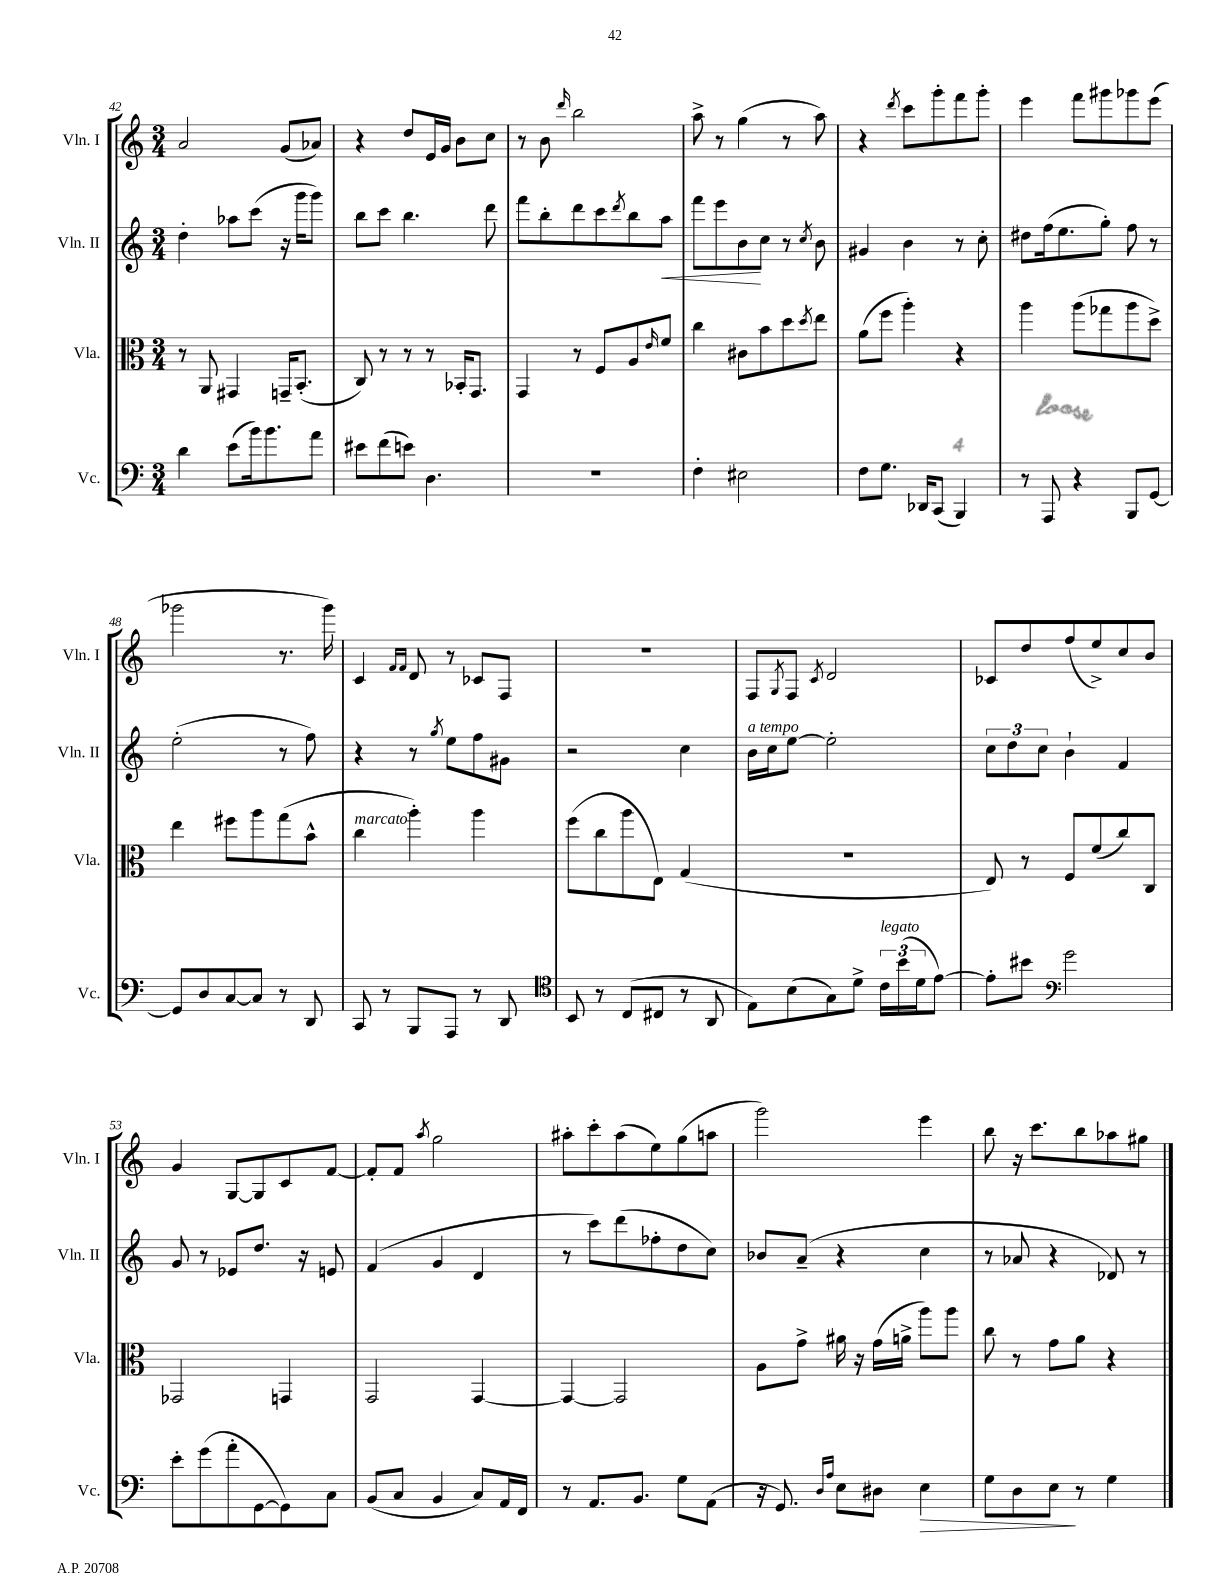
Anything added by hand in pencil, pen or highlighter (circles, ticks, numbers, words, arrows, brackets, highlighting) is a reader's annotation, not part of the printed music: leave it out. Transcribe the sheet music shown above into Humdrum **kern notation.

**kern	**kern	**kern	**kern
*staff4	*staff3	*staff2	*staff1
*clefF4	*clefC3	*clefG2	*clefG2
*k[]	*k[]	*k[]	*k[]
*M3/4	*M3/4	*M3/4	*M3/4
4d\	8r	4dd'\	2a/
.	8AA/	.	.
(8e\L	4GG#/	8aa-\L	.
16b\k)	.	(8ccc\J	.
8.b\	.	.	.
.	16GG~/LK	16r	(8g/L
.	(8.BB'/J	16ggg\LK	.
8a\J	.	8ggg\J)	8a-/J)
=	=	=	=
8e#\L	8C/)	8bb\L	4r
(8f\	8r	8ccc\J	.
8e\J)	8r	4.bb\	8dd/L
4.D\	8r	.	16e/L
.	.	.	16g/JJ
.	16BB-'/LK	.	8b\L
.	8.GG/J	.	.
.	.	8ddd\	8cc\J
=	=	=	=
2.r	4GG/	8fff\L	8r
.	.	8bb'\	8b\
.	.	.	16qqddd/
.	8r	8ddd\	2bb\
.	8F/L	8ccc\	.
.	.	8qddd/	.
.	8A/	8bb\	.
.	16qqe/	.	.
.	8f/J	8aa\J	.
=	=	=	=
4F'\	4cc\	8fff\L	8aa^\
.	.	8eee\	8r
2E#\	8c#\L	8b\	(4gg\
.	8b\	8cc\J	.
.	8dd\	8r	8r
.	8qdd/	8qcc/	.
.	8ee\J	8b\	8aa\)
=	=	=	=
8F\L	(8a\L	4g#/	4r
8.G\J	8ff\J	.	.
.	.	.	8qddd/
.	4aa'\)	4b\	8ccc\L
16DD-/LK	.	.	.
(8CC/J	.	.	8ggg'\
4BBB/)	4r	8r	8fff\
.	.	8cc'\	8ggg'\J
=	=	=	=
8r	4aa\	8dd#\L	4eee\
8AAA/	.	(16ff\k	.
.	.	8.ee\	.
4r	(8aa\L	.	8fff\L
.	8gg-\	8gg'\J)	8ggg#\
8BBB/L	8aa\	8ff\	8ggg-\
[8GG/J	8dd^\J)	8r	(8eee\J
=	=	=	=
8GG/]L	4ee\	(2ee'\	2ggg-\
8D/	.	.	.
[8C/	8ff#\L	.	.
8C/]J	8aa\	.	.
8r	(8gg\	8r	8.r
8DD/	8b^^\J	8ff\)	.
.	.	.	16ggg-\)
=	=	=	=
8CC/	4cc\	4r	4c/
8r	.	.	.
.	.	.	16qqf/LL
.	.	.	16qqf/JJ
8BBB/L	4aa'\)	8r	8d/
.	.	8qgg/	.
8AAA/J	.	8ee\L	8r
8r	4aa\	8ff\	8c-/L
8DD/	.	8g#\J	8F/J
=	=	=	=
*clefC4	*	*	*
8BB/	(8ff\L	2r	2.r
8r	8cc\	.	.
(8C/L	8aa\	.	.
8C#/J	8E\J)	.	.
8r	(4G/	4cc\	.
8AA/	.	.	.
=	=	=	=
8E\L)	2.r	16b\LL	8F/L
.	.	16cc\J	.
.	.	.	8qG/
(8B\	.	[8ee\J	8F/J
.	.	.	8qc/
8G\)	.	2ee'\]	2d/
8d^\J	.	.	.
24c\LL	.	.	.
(24b\	.	.	.
24d\J	.	.	.
[8e\J)	.	.	.
=	=	=	=
8e'\]L	8E/)	12cc\L	8c-/L
.	.	12dd\	.
8b#\J	8r	.	8dd/
.	.	12cc\J	.
*clefF4	*	*	*
2g\	8F/L	4b`\	(8ff/
.	(8f/	.	8ee^/)
.	8cc/)	4f/	8cc/
.	8C/J	.	8b/J
=	=	=	=
8e'\L	2GG-/	8g/	4g/
(8g\	.	8r	.
8a'\	.	8e-/L	[8G/L
[8GG\	.	8.dd/J	8G/]
8GG\])	4GG/	.	8c/
.	.	16r	.
8C\J	.	8e/	[8f/J
=	=	=	=
(8BB/L	2GG/	(4f/	8f'/]L
8C/J	.	.	8f/J
.	.	.	8qaa/
4BB/	.	4g/	2gg\
8C/L)	[4GG/	4d/	.
16AA/L	.	.	.
16FF/JJ	.	.	.
=	=	=	=
8r	4GG/_	8r	8aa#'\L
8.AA/L	.	8ccc\L)	8ccc'\
.	2GG/]	(8ddd\	(8aa#\
8.BB/J	.	.	.
.	.	8ff-'\	8ee\)
8G\L	.	8dd\	(8gg\
(8AA\J	.	8cc\J)	8aa\J
=	=	=	=
16r	8A\L	8b-/L	2ggg\)
8.GG/)	.	.	.
.	8g^\J	(8a~/J	.
16qqD/LL	.	.	.
16qqA/JJ	.	.	.
8E\L	16a#\	4r	.
.	16r	.	.
8D#\J	(16g\LL	.	.
.	16a^\JJ	.	.
4E\	8aa\L)	4cc\	4eee\
.	8aa\J	.	.
=	=	=	=
8G\L	8cc\	8r	8bb\
8D\	8r	8a-/	16r
.	.	.	8.ccc\L
8E\J	8g\L	4r	.
8r	8a\J	.	8bb\
4G\	4r	8d-/)	8aa-\
.	.	8r	8gg#\J
==	==	==	==
*-	*-	*-	*-
